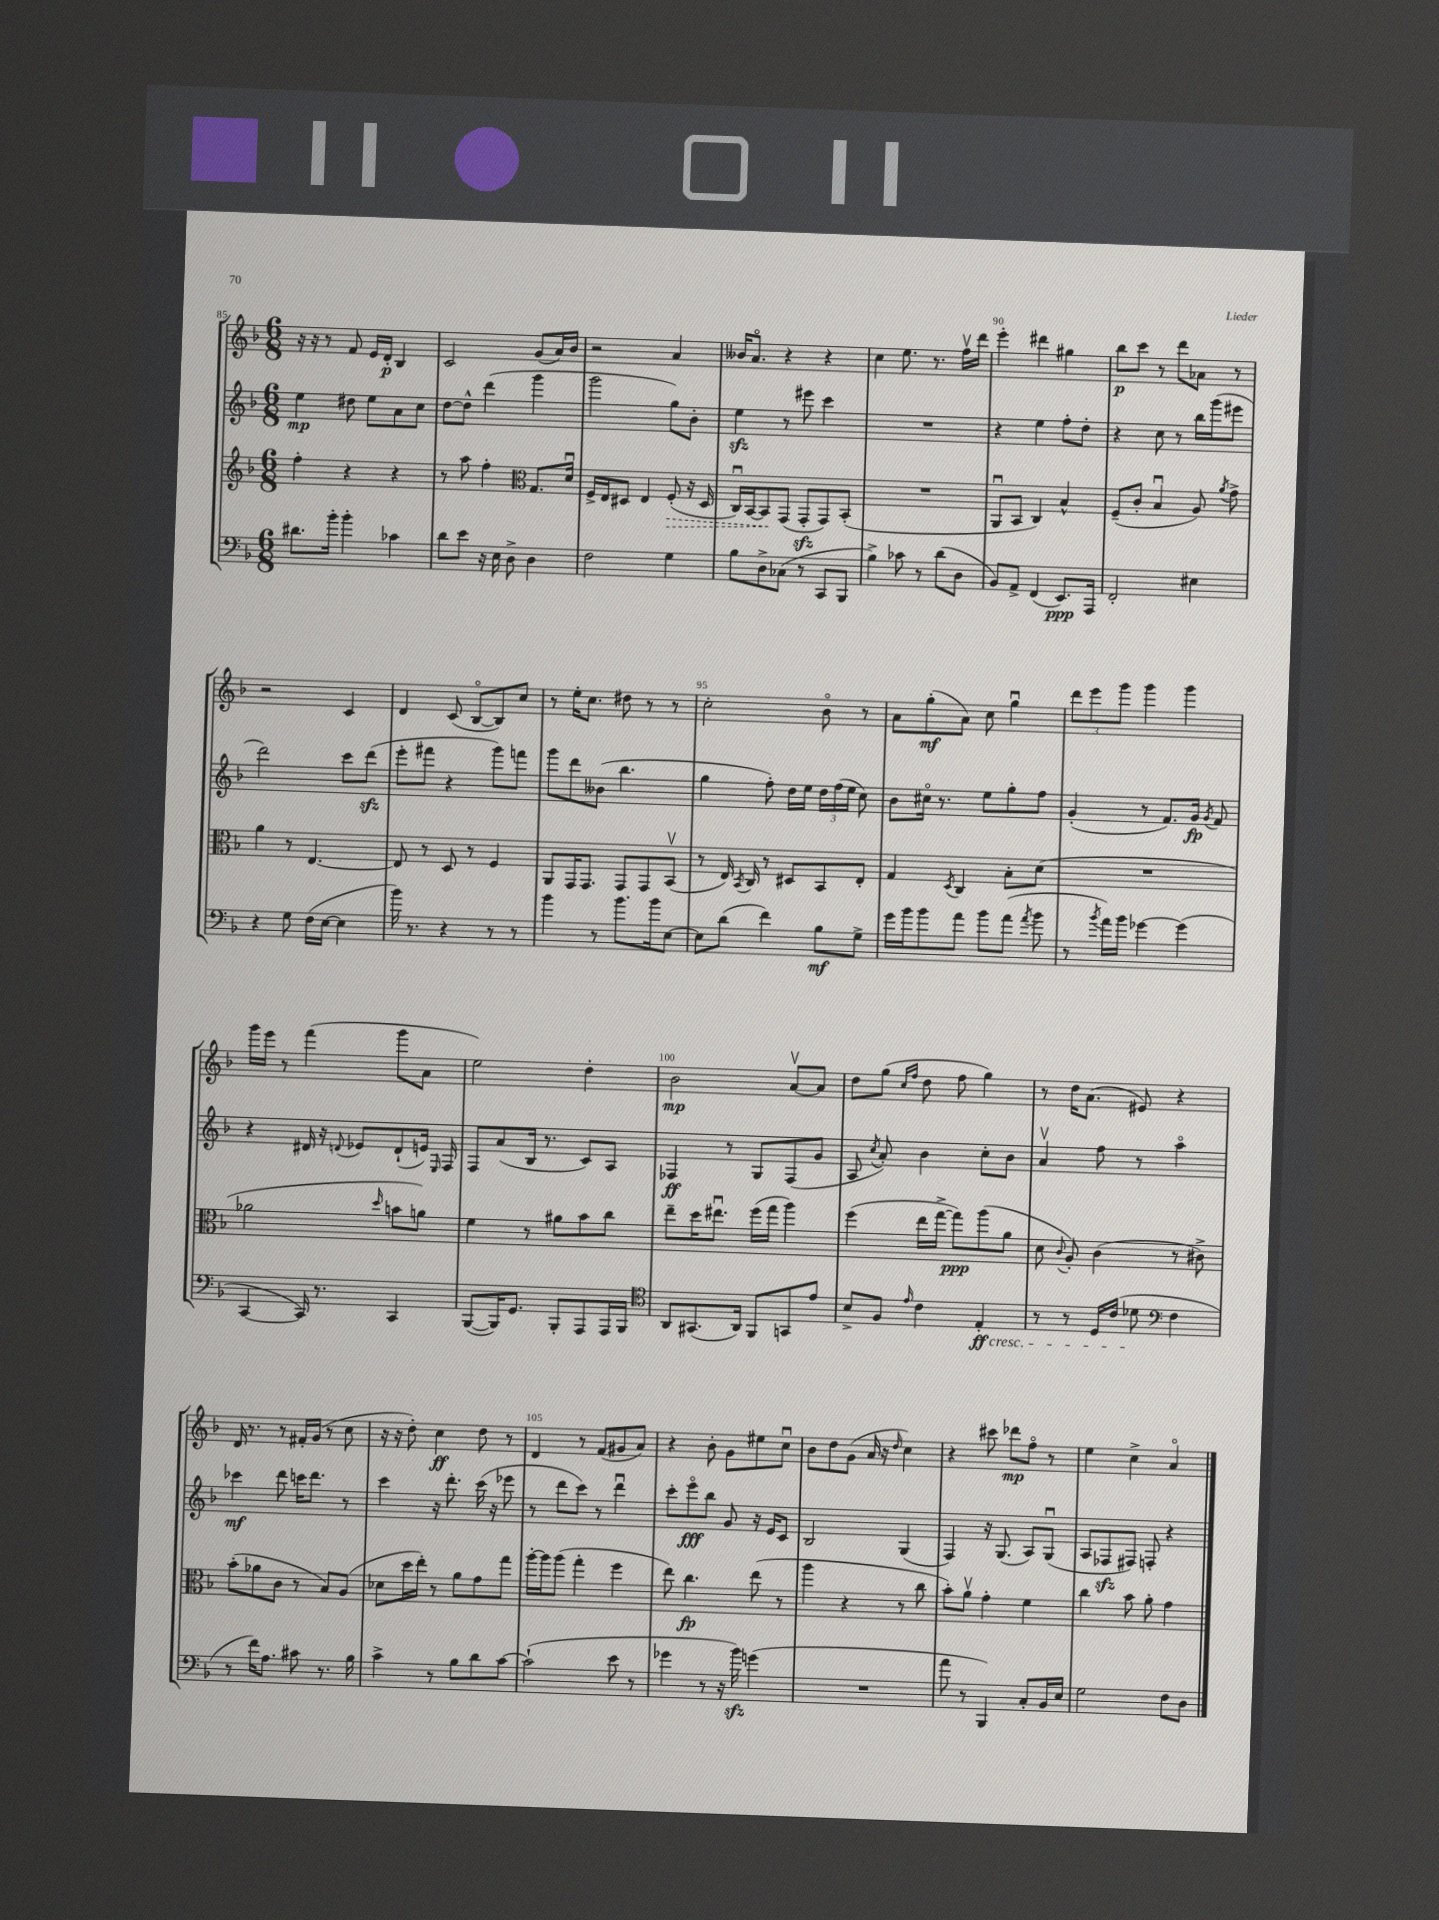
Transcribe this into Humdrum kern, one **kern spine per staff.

**kern	**kern	**kern	**kern
*staff4	*staff3	*staff2	*staff1
*clefF4	*clefG2	*clefG2	*clefG2
*k[b-]	*k[b-]	*k[b-]	*k[b-]
*M6/8	*M6/8	*M6/8	*M6/8
8.d#\L	4ff'\	4ee\	16r
.	.	.	16r
.	.	.	8r
16b-'\Jk	.	.	.
4b-'\	4r	8dd#\	8f/
.	.	8ee\L	16e/LL
.	.	.	16d'/JJ
4c-\	4r	8a\	4B-/
.	.	8cc\J	.
=	=	=	=
8d\L	8r	[8dd\L	2c/
8e\J	8aa\	8dd^^\]J	.
16r	4ff'\	(4ddd\	.
16E\	.	.	.
8D^\	.	.	.
*	*clefC3	*	*
4D\	8.G/L	4ggg\	(8g/L
.	.	.	16a/L)
.	16du/Jk	.	16b-/JJ
=	=	=	=
2F\	16F^/LL	2ggg\	2r
.	16E/J	.	.
.	8D#/J	.	.
.	4E/	.	.
4G\	(8F'/	8gg\L)	4a/
.	16r	8b-'\J	.
.	16D#/	.	.
=	=	=	=
8B-\L	16Cu/LL)	4ee\	16b--/LK
.	[16BB-/J	.	8.ao/J
8D^\	8BB-/]	.	.
(8C-\J	(8GG/J	8r	4r
8r	8GG'/L	8eee#\	.
8CC/L	8GG/)	4ccc\	4r
8BBB-/J	(8BB-'/J	.	.
=	=	=	=
4B-^\)	2.r	2.r	4cc\
8c-\	.	.	8.ee\
8r	.	.	.
.	.	.	8.r
(8d\L	.	.	.
8D\J	.	.	16ffv\LL
.	.	.	16ddd\JJ
=	=	=	=
8BB-/L)	8AAu/L	4r	4eee'\
8AA^/J	8BB-/J	.	.
(4FF/	4C/)	4ee\	4ddd#\
8.EE/L)	4B-^^/	8ff'\L	4gg#\
.	.	8dd'\J	.
16AAA/Jk	.	.	.
=	=	=	=
2FF'/	(8F~/L	4r	8bb-\L
.	8c'/J	.	8ccc\J
.	4B-u/	8cc\	8r
.	.	8r	8ddd\L
4E#\	8A/)	16bb-\LL	8a-\J
.	.	(16ggg\J	.
.	8qa/	.	.
.	8g^\	8eee#\J	8r
=	=	=	=
4r	4a\	2ddd\)	2r
8G\	8r	.	.
(16F\LL	[4.E/	.	.
[16E\JJ	.	.	.
4E\]	.	8ccc\L	4c/
.	.	(8ddd\J	.
=	=	=	=
16b-\)	8E/]	8eee'\L	4d/
8.r	.	.	.
.	8r	8fff#\J	.
4r	8D/	4r	(8c/
.	8r	.	[8B-o/L
8r	4F/	8ggg\L)	8B-/])
8r	.	8fff\J	8cc/J
=	=	=	=
4b-\	8AA/L	8ggg\L	8r
.	16GG/K	8ddd\	16ee'\LK
.	8.GG/J	.	8.cc\J
8r	.	(8b--\J	.
8.b-\L	8GG/L	4.bb-\	8dd#\
.	8GG/	.	8r
16b-\k	.	.	.
[8E\J	(8BB-v/J	.	8r
=	=	=	=
8E\]L	8r	4gg\	2cc'\
(8d\J	16E/)	.	.
.	8qBB-/	.	.
.	16C/	.	.
4f\)	8r	8ff'\)	.
.	8D#/L	16dd\LL	.
.	.	16ee\JJ	.
8B-\L	8BB-/	24dd\LL	8b-o\
.	.	(24ff\	.
.	.	24ee\JJ	.
8G^\J	8E'/J	8cc\)	8r
=	=	=	=
16g\LL	4G/	8b-\L	8a\L
16b-\J	.	.	.
8b-\	.	16cc#o\Jk	(8gg'\
.	.	8.r	.
.	8qD/	.	.
8a\J	4C/	.	8a\J)
8b-\L	.	8ee\L	8cc\
(8a\J	8B-'\L	8gg'\	4ggu\
8qa/	.	.	.
8b-\	(8d\J	8ff\J	.
=	=	=	=
8r	2.r	(4g'/	12ddd\L
.	.	.	12eee\
8qb-/	.	.	.
16a\LL)	.	.	.
.	.	.	12ggg\J
16b-\JJ	.	.	.
[4g-\	.	8r	4ggg\
.	.	8.f/L)	.
(4g-\]	.	.	4ggg\
.	.	16g/Jk	.
.	.	8qg/	.
.	.	8f/	.
=	=	=	=
[4CC/	2a-\	4r	16ggg\LL
.	.	.	16eee\JJ
.	.	.	8r
16CC/])	.	16d#/	(4fff\
8.r	.	16r	.
.	.	8qqd/	.
.	.	8e-/L	.
.	16qqdd/	.	.
4CC/	8b\L	(8d`/	8ggg\L
.	8a\J)	16e/Jk)	8a\J
.	.	16qqE/	.
.	.	16F/	.
=	=	=	=
([8BBB-/L	4f\	8F/L	2ee\)
16BBB-/]K)	.	(8a/	.
8.GG/J	.	.	.
.	8r	16B-/Jk	.
.	.	8.r	.
8BBB-'/L	8a#\L	.	.
8AAA/	8b-\	8c/L)	4dd'\
16AAA/L	8cc\J	8A/J	.
16BBB-/JJ	.	.	.
=	=	=	=
*clefC4	*	*	*
8AA/L	8ee~\L	4F-/	2b-\
(8.GG#/	16dd\K	.	.
.	8.ee#u\J	.	.
.	.	8r	.
16AA/Jk)	.	.	.
8FF/L	(16ff\LL	8G/L	.
.	16gg\JJ	.	.
8GG/	4aa\)	(8F-/	[8av/L
8e/J	.	8g/J	8a/]J
=	=	=	=
8B-^/L	(4ff\	8A/	8dd\L
.	.	8qcc/	.
8F/J	.	8a'/)	(8gg\J
.	.	.	16qqcc/LL
16qqe/	.	.	16qqff/JJ
4c\	16ee\LL	4b-\	8dd\
.	[16gg^\JJ	.	.
.	8gg\]L)	.	8ff\
4E'/	(8aa\	8cc'\L	4gg\)
.	8a\J	8b-\J	.
=	=	=	=
8r	8d\	4av/	8r
.	8qqc/	.	.
8r	8A'/)	.	16dd\LK
.	.	.	(8.a\J
16D/LL	(4c\	8ff\	.
(16c/JJ	.	.	.
8d-\	.	8r	8e#/)
*clefF4	*	*	*
4F\	8r	4aao\	4r
.	8c#^\)	.	.
=	=	=	=
8r	(8b-'\L	4ccc-\	16d/
.	.	.	8.r
16f\LK)	8a-\	.	.
8.A\J	.	.	.
.	8c\J	8ddd\	8r
8c#\	8r	16ccc\LK	16f#'/LL
.	.	8.ddd\J	(16g/JJ
8.r	8B-/L)	.	8r
.	(8A/J	8r	8cc\
16B-\	.	.	.
=	=	=	=
4c^\	8d-\L	4ccc\	16r
.	.	.	16r
.	16dd\L	.	8dd'\)
.	16ee'\JJ)	.	.
8r	8r	16r	4cc\
.	.	8.ddd'\	.
8B-\L	8a\L	.	.
8d\	8g\	(16ccc\	8dd\
.	.	16r	.
[8c\J	8gg\J	8eee-\	8r
=	=	=	=
(2c`\]	[16aa'\LL	8r	4d/
.	16aa\]J	.	.
.	(8aa\J	8ddd\L	.
.	4gg'\	8ccc\J)	8r
.	.	8r	(8f/L
8e\	4ff\	4dddu\	8g#/
8r	.	.	8a/J)
=	=	=	=
4g-\	8ee\)	8ccc'\L	4r
.	4.cc\	8eeeo\	.
8r	.	8bb-\J	8b-'\
16r	.	8g/	8g\L
16b-\)	.	.	.
(4g\	(8ee\	16r	8ee#\
.	.	16e/LK	.
.	8r	8c/J	8ccu\J
=	=	=	=
2.r	4aa\	2B-/	8b-\L
.	.	.	8dd\
.	4r	.	(8g\J
.	.	.	16a/
.	.	.	16r
.	.	.	16qqdd/
.	8r	(4G/	4cc\)
.	8cc\	.	.
=	=	=	=
8a\	8b-'\L)	4F/)	4r
8r	8av\J	.	.
4BBB-/)	4g'\	16r	8ccc#\
.	.	(8.G/	.
.	.	.	8ddd-\L
8C'/L	4f\	8A/L)	8ffo\J
16BB-/L	.	(8Gu/J	8r
16E/JJ	.	.	.
=	=	=	=
2G\	4cc\	8A/L	4ee\
.	.	8F-/	.
.	8b-\	8F#/J)	4cc^\
.	8a'\	8F'/	.
8F\L	4g\	4r	4ao/
8D\J	.	.	.
==	==	==	==
*-	*-	*-	*-
